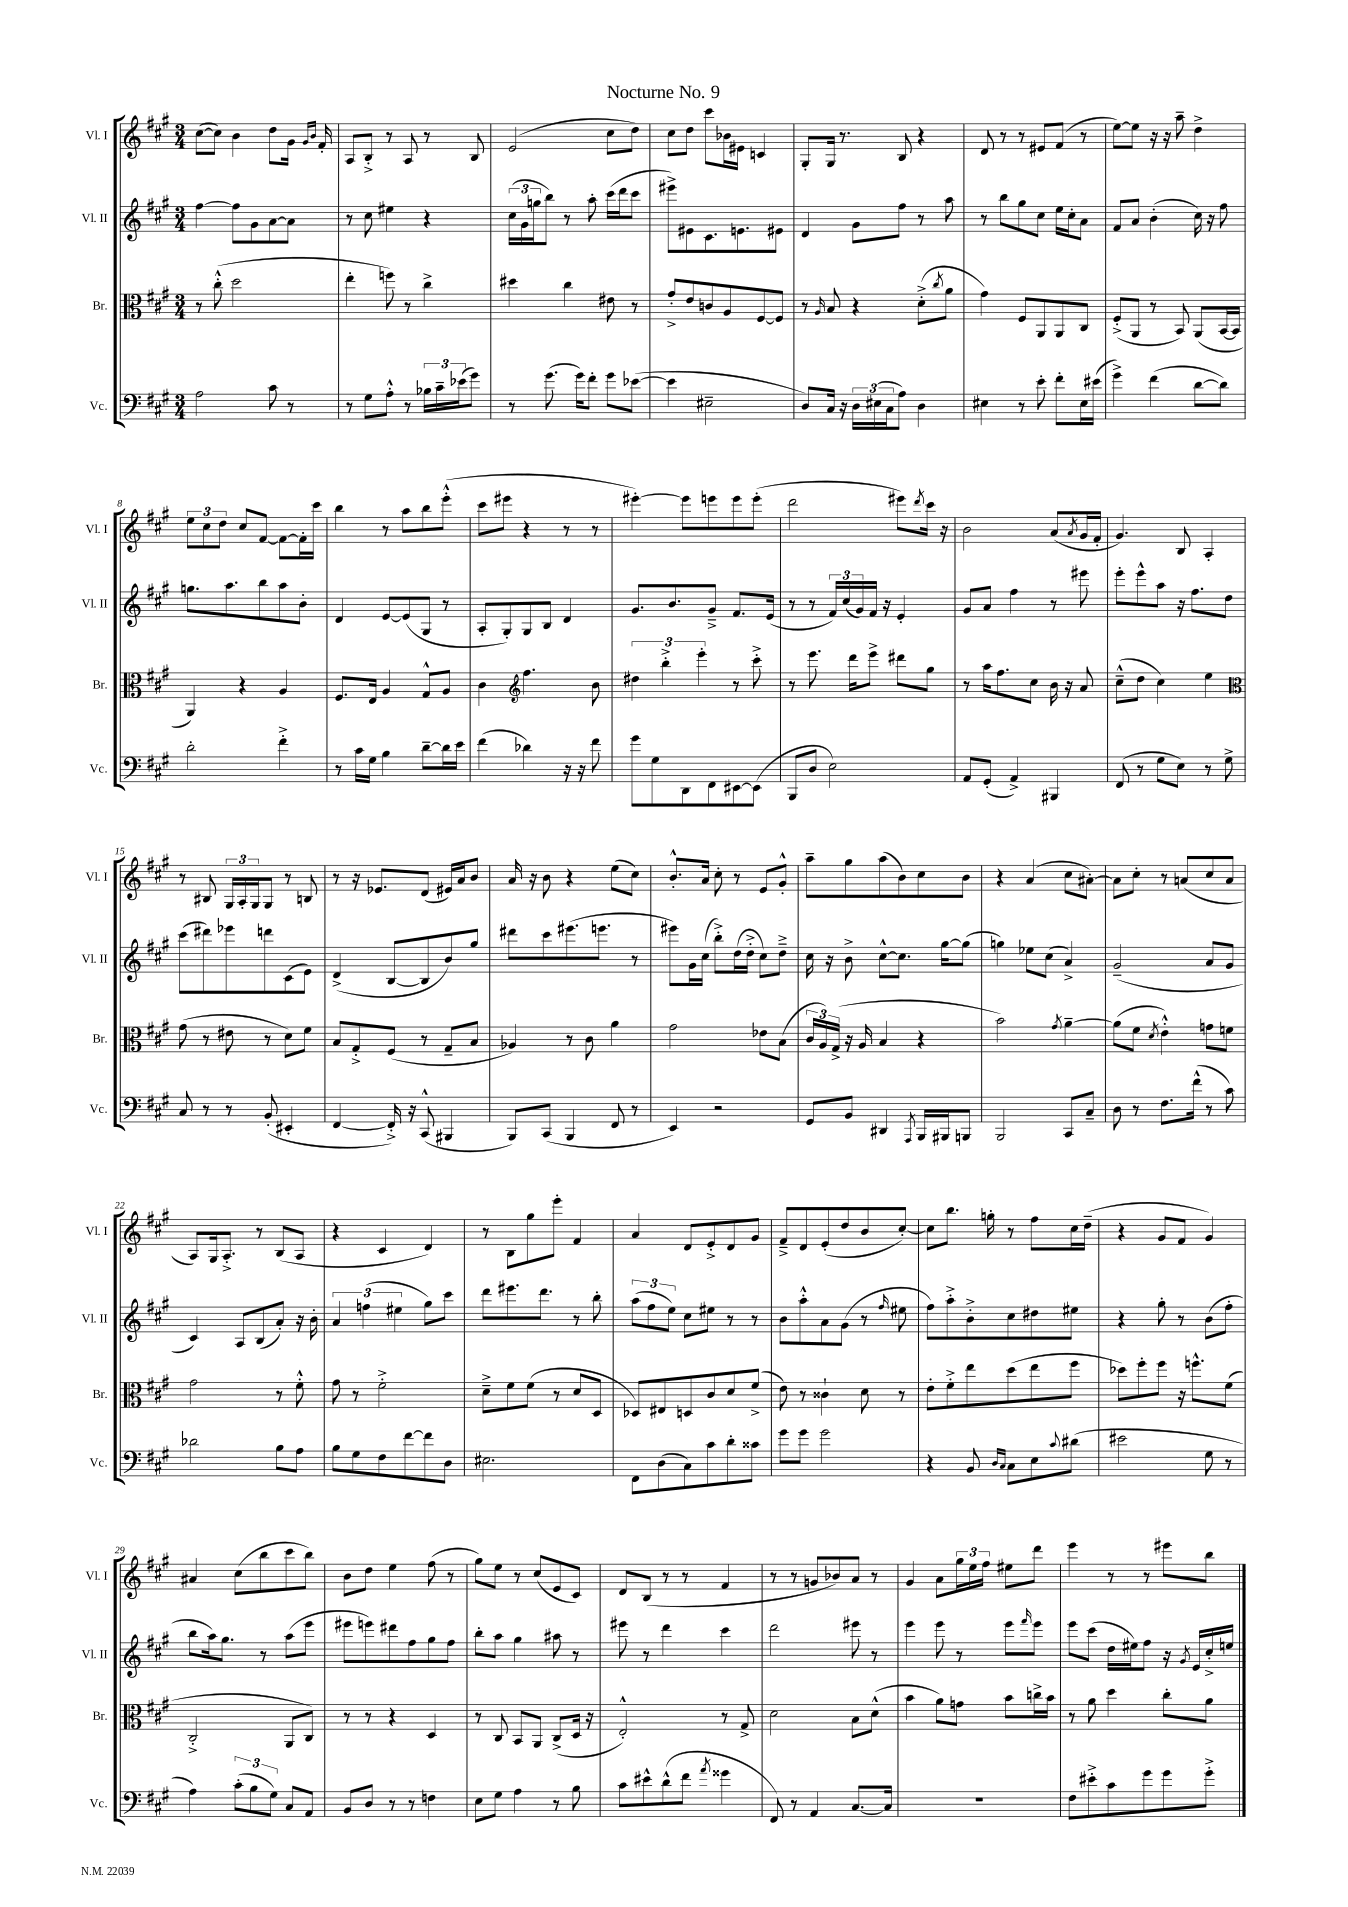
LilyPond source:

\header { title = "Nocturne No. 9" }
<<
\new StaffGroup <<
\new Staff = "s0" \with { instrumentName = "Vl. I" shortInstrumentName = "Vl. I" } {
    \clef treble \key a \major \numericTimeSignature \time 3/4
    cis''8~( cis''8) b'4 d''8 gis'16 \grace { gis'16 b'16 } fis'16-. |
    a8 b8-.-> r8 a8 r8 b8 |
    e'2( cis''8 d''8) |
    cis''8 d''8 cis'''8 bes'16 eis'16 c'4 |
    gis8-. gis16 r8. b8 r4 |
    d'8 r8 r8 eis'8 fis'8( r8 |
    e''8~) e''8 r16 r16 a''8-- d''4-> |
    \tuplet 3/2 { e''8 cis''8 d''8 } cis''8 fis'8~ fis'8~ fis'16-. cis'''16 |
    b''4 r8 a''8 b''8 e'''8-.-^( |
    cis'''8 eis'''8 r4 r8 r8 |
    eis'''4~-.) eis'''8 e'''8 e'''8 e'''8-.( |
    d'''2 eis'''8) \acciaccatura { d'''8 } cis'''16 r16 |
    b'2 a'8( \acciaccatura { a'8 } gis'16 fis'16-. |
    gis'4.) b8 a4-. |
    r8 bis8 \tuplet 3/2 { gis16 a16-. gis16 } gis8 r8 b8 |
    r8 r16 ees'8. d'8( eis'16) a'16 b'8 |
    a'16 r16 b'8 r4 e''8( cis''8) |
    b'8.-.-^ a'16 cis''8-. r8 e'8 gis'8-.-^ |
    a''8-- gis''8 a''8( b'8) cis''8 b'8 |
    r4 a'4( cis''8 ais'8~-.) |
    ais'8 cis''8-. r8 a'8( cis''8 a'8 |
    a8) gis16 a8.-.-> r8 b8( a8 |
    r4 cis'4 d'4) |
    r8 b8 gis''8 e'''8-. fis'4 |
    a'4 d'8 e'8-.-> d'8 gis'8 |
    fis'8---> d'8 e'8-.( d''8 b'8 cis''8~-.) |
    cis''8 b''8. g''16-. r8 fis''8 cis''16 d''16--( |
    r4 gis'8 fis'8 gis'4) |
    ais'4 cis''8( b''8 cis'''8 b''8) |
    b'8 d''8 e''4 fis''8( r8 |
    gis''8) e''8 r8 cis''8( e'8 cis'8) |
    d'8 b8( r8 r8 fis'4 |
    r8 r8 g'8 bes'8) a'8 r8 |
    gis'4 a'8 \tuplet 3/2 { gis''16 e''16 fis''16 } eis''8 d'''8 |
    e'''4 r8 r8 eis'''8 b''8 \bar "|." |
}
\new Staff = "s1" \with { instrumentName = "Vl. II" shortInstrumentName = "Vl. II" } {
    \clef treble \key a \major \numericTimeSignature \time 3/4
    fis''4~ fis''8 gis'8 a'8~ a'8 |
    r8 cis''8 eis''4 r4 |
    \tuplet 3/2 { cis''16( gis'16 g''16 } b''8) r8 a''8-. cis'''16( d'''16 cis'''8 |
    eis'''8->) eis'8 cis'8. e'8. eis'8 |
    d'4 gis'8 fis''8 r8 a''8 |
    r8 b''8 gis''8 cis''8 e''16 cis''16-. a'8 |
    fis'8 a'8 b'4-.( cis''16) r16 fis''8 |
    g''8. a''8. b''8 a''8 b'8-. |
    d'4 e'8~ e'8( gis8 r8 |
    a8-. gis8-.) gis8 b8 d'4 |
    gis'8. b'8. gis'8---> fis'8. e'16( |
    r8 r8 \tuplet 3/2 { fis'16) cis''16( gis'16) } fis'16 r16 e'4-. |
    gis'8 a'8 fis''4 r8 eis'''8 |
    e'''8-. e'''8-^ a''8 r16 fis''8. d''8 |
    cis'''8( dis'''8) ees'''8 d'''8 cis'8( e'8) |
    d'4->( b8~ b8 b'8) gis''8 |
    dis'''8 cis'''8 eis'''8.( e'''8. r8 |
    eis'''8) gis'16 cis''16( b''8-.->) d''16( d''16-.-> cis''8) d''8---> |
    cis''16 r16 b'8-> cis''8~-^ cis''8. gis''16~ gis''8( |
    g''4) ees''8 cis''8( a'4->) |
    gis'2--( a'8 gis'8 |
    cis'4) a8 b8( a'8-.) r16 b'16-. |
    \tuplet 3/2 { a'4 f''4( eis''4 } gis''8) cis'''8 |
    d'''8 eis'''8. d'''8. r8 b''8-. |
    \tuplet 3/2 { a''8( fis''8 e''8) } cis''8 eis''8 r8 r8 |
    b'8 a''8-.-^ a'8 gis'8( r8 \grace { fis''16 } eis''8 |
    fis''8) a''8-.-> b'8-.-> cis''8 dis''8 eis''8 |
    r4 gis''8-. r8 b'8( fis''8-. |
    b''8 a''16) gis''8. r8 a''8( e'''8 |
    eis'''8 e'''8) dis'''8 fis''8 gis''8 fis''8 |
    b''8-. a''8 gis''4 ais''8 r8 |
    eis'''8 r8 d'''4 cis'''4 |
    d'''2 eis'''8 r8 |
    e'''4 e'''8 r8 e'''8 \grace { fis'''16 } e'''8 |
    e'''8 cis'''8( d''16 eis''16) fis''8 r16 \acciaccatura { gis'8 } e'16 cis''16-.-> e''16 \bar "|." |
}
\new Staff = "s2" \with { instrumentName = "Br." shortInstrumentName = "Br." } {
    \clef alto \key a \major \numericTimeSignature \time 3/4
    r8 cis''8-.-^( d''2 |
    e''4-. f''8) r8 cis''4-> |
    dis''4 cis''4 eis'8 r8 |
    gis'8-.-> e'8 c'8 a8 fis8~ fis8 |
    r8 \grace { a16 } b8 r4 d'8-.->( \acciaccatura { cis''8 } a'8 |
    gis'4) fis8 a,8 a,8 cis8 |
    fis8-.->( a,8 r8 b,8) a,8( b,16~ b,16 |
    a,4) r4 a4 |
    fis8. e16 a4 gis8-^ a8 |
    cis'4 \clef treble fis''4. b'8 |
    \tuplet 3/2 { dis''4 b''4-.-> e'''4-. } r8 cis'''8-.-> |
    r8 e'''8. d'''16 e'''8-> dis'''8 gis''8 |
    r8 a''16 fis''8. cis''8 b'16 r16 a'8 |
    cis''8---^( d''8 cis''4) e''4 |
    \clef alto gis'8( r8 eis'8 r8 d'8) fis'8 |
    b8 gis8-.-> fis8( r8 gis8-- b8 |
    aes4) r8 cis'8 a'4 |
    gis'2 ees'8 b8( |
    \tuplet 3/2 { cis'16 a16) gis16->( } r16 a16 b4 r4 |
    b'2) \acciaccatura { gis'8 } a'4~-- |
    a'8( fis'8 \acciaccatura { d'8 } e'4-.-^) g'8 f'8 |
    gis'2 r8 fis'8-.-^ |
    gis'8 r8 fis'2-.-> |
    d'8---> fis'8 fis'8( r8 d'8 d8 |
    des8) eis8 d8 cis'8 d'8 fis'8->( |
    e'8) r8 cisis'4-! d'8 r8 |
    e'8-. fis'8-.-> e''8 d''8( e''8 fis''8 |
    des''8) fis''8-. fis''8 r16 f''8.-^ fis'8( |
    cis2-.-> a,8 cis8) |
    r8 r8 r4 d4 |
    r8 cis8 b,8 a,8 cis8->( d16 r16 |
    e2-.-^) r8 gis8-> |
    d'2 b8 d'8-^( |
    b'4 a'8) g'8 b'8 c''16-> b'16 |
    r8 a'8 d''4 cis''8-. a'8 \bar "|." |
}
\new Staff = "s3" \with { instrumentName = "Vc." shortInstrumentName = "Vc." } {
    \clef bass \key a \major \numericTimeSignature \time 3/4
    a2 cis'8 r8 |
    r8 gis8 a8-.-^ r8 \tuplet 3/2 { bes16 cis'16-- ees'16( } gis'8) |
    r8 gis'8.( gis'16) fis'8-. gis'8 ees'8~( |
    ees'4 eis2-- |
    d8) cis16 r16 \tuplet 3/2 { d16 eis16( cis16 } a8) d4 |
    eis4 r8 e'8-. fis'8-. eis16 eis'16( |
    gis'4->) fis'4( d'8~ d'8) |
    d'2-. fis'4-.-> |
    r8 cis'16 gis16 b4 d'8~-- d'16 e'16 |
    fis'4( des'4) r16 r16 fis'8 |
    gis'8 gis8 d,8 fis,8 eis,8~ eis,8( |
    b,,8 d8 e2) |
    a,8 gis,8-.( a,4->) bis,,4 |
    fis,8( r8 gis8 e8) r8 gis8-> |
    cis8 r8 r8 b,8-.( eis,4-. |
    fis,4~ fis,16-.->) r16 cis,8-^( bis,,4 |
    b,,8) cis,8( b,,4 fis,8 r8 |
    e,4) r2 |
    gis,8 b,8 dis,4 \acciaccatura { a,,8 } b,,16 bis,,16 b,,8 |
    b,,2 cis,8 cis8-- |
    d8 r8 fis8. fis'16-^( r8 cis'8) |
    des'2 b8 a8 |
    b8 gis8 fis8 fis'8~ fis'8 d8 |
    eis2. |
    fis,8 d8( cis8) cis'8 d'8-. cisis'8 |
    gis'8 gis'8 gis'2 |
    r4 b,8 \grace { d16 cis16 } cis8 e8 \appoggiatura { cis'8 } dis'8( |
    eis'2 gis8 r8 |
    a4) \tuplet 3/2 { cis'8-.( b8 gis8) } cis8 a,8 |
    b,8 d8 r8 r8 f4 |
    e8 gis8 a4 r8 b8 |
    cis'8 eis'8-^ d'8-^( fis'8 \acciaccatura { a'8 } gisis'4 |
    fis,8) r8 a,4 cis8.~ cis16 |
    R2. |
    fis8 eis'8-.-> cis'8 gis'8 gis'8 gis'8-.-> \bar "|." |
}
>>
>>
